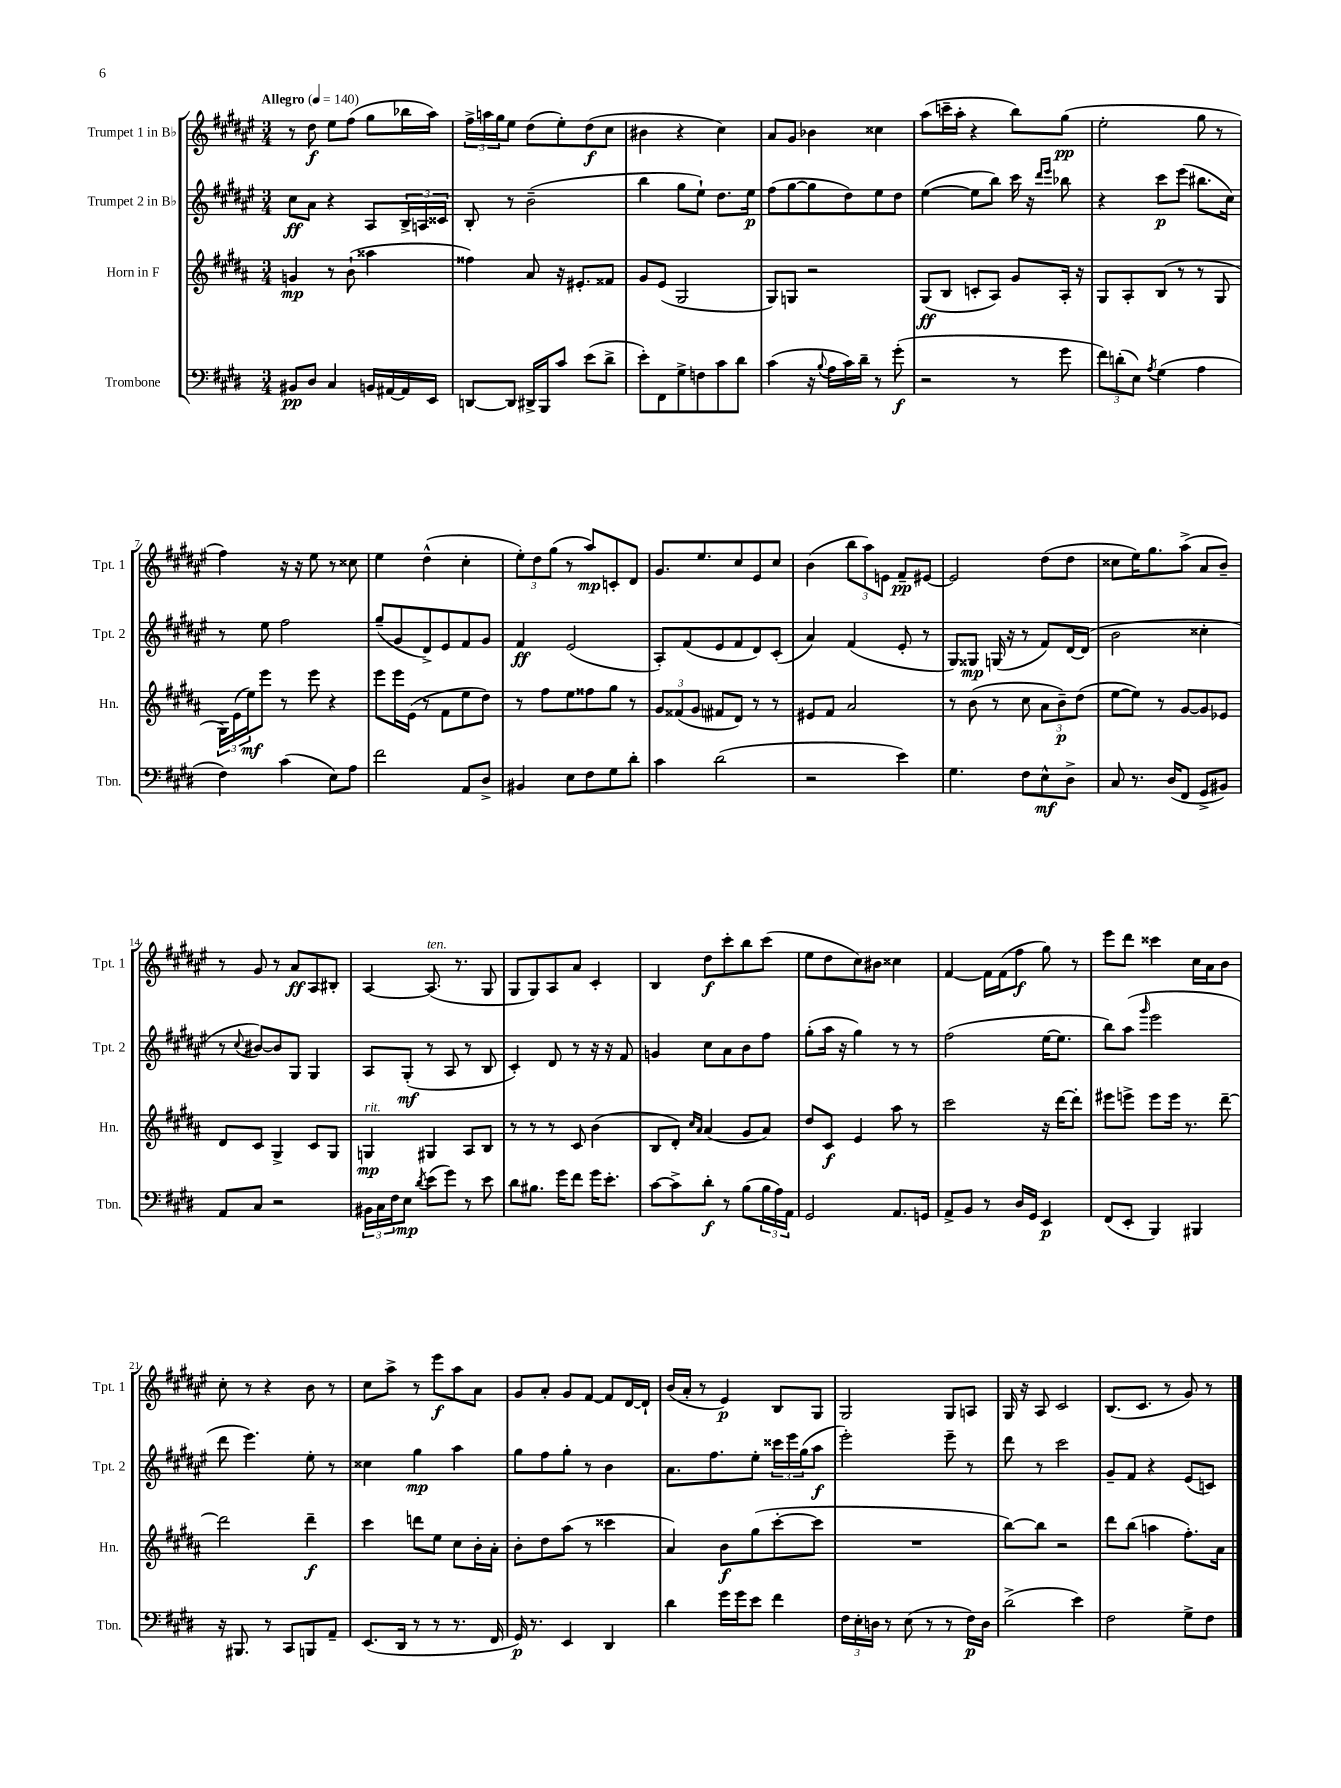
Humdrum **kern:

**kern	**kern	**kern	**kern
*staff4	*staff3	*staff2	*staff1
*clefF4	*clefG2	*clefG2	*clefG2
*k[f#c#g#d#]	*k[f#c#g#d#a#]	*k[f#c#g#d#a#e#]	*k[f#c#g#d#a#e#]
*M3/4	*M3/4	*M3/4	*M3/4
*MM140	*MM140	*MM140	*MM140
8BB#	4g	8cc#	8r
8D#	.	8a#	8dd#
4C#	8r	4r	8ee#
.	(8b`	.	(8ff#
16BB	4aa##	8A#	8gg#
[16AA#	.	.	.
16AA#]	.	24B^	16bb-
.	.	24A	.
16EE	.	.	16aa#)
.	.	24c##	.
=	=	=	=
[8DD	4ff##)	8B'	24ff#^
.	.	.	24aa
.	.	.	24gg#
8DD]	.	8r	8ee#
16DD#^	8a#	(2b~	(8dd#
16BBB	.	.	.
8c#	16r	.	8ee#')
.	8.e#'	.	.
(8e	.	.	(8dd#
8d#^	8f##	.	8cc#
=	=	=	=
8e')	8g#	4bb	4b#
8FF#	(8e	.	.
8G#^	2G#	8gg#	4r
8F	.	8ee#`)	.
8c#	.	8.dd#	4cc#)
8d#	.	.	.
.	.	16ee#	.
=	=	=	=
(4c#	8G#)	(8ff#	8a#
.	8G	[8gg#	8g#
16r	2r	8gg#]	4b-
8qqB	.	.	.
16A	.	.	.
16c#)	.	8dd#)	.
16d#~	.	.	.
8r	.	8ee#	4cc##
(8g#'	.	8dd#	.
=	=	=	=
2r	(8G#	([4ee#	(8aa#
.	8B	.	16ccc~
.	.	.	16aa#'
.	8c'	8ee#]	4r
.	8A#)	8bb)	.
8r	8g#	16ccc#	8bb)
.	.	16r	.
.	.	16qqddd#	.
.	.	16qqeee#	.
8g#	16A#'	8bb-	(8gg#
.	16r	.	.
=	=	=	=
12f#)	8G#	4r	2ee#'
(12d'	.	.	.
.	8A#'	.	.
12E)	.	.	.
8qA	.	.	.
(4G#	(8B	8ccc#	.
.	8r	(8eee#	.
4A	8r	8.bb#	8gg#
.	8G#	.	8r
.	.	16cc#)	.
=	=	=	=
4F#)	24G#)	8r	4ff#)
.	(24e	.	.
.	24ee)	.	.
.	8eee	8ee#	.
(4c#	8r	2ff#	16r
.	.	.	16r
.	8eee	.	8ee#
8E)	4r	.	8r
8A	.	.	8cc##
=	=	=	=
2f#	8eee	(8gg#~	4ee#
.	16eee	8g#	.
.	(16e	.	.
.	8r	8d#^)	(4dd#^^
.	8f#	8e#	.
8AA	8ee	8f#	4cc#'
8D#^	8dd#)	8g#	.
=	=	=	=
4BB#	8r	4f#	12ee#')
.	.	.	12dd#
.	8ff#	.	.
.	.	.	(12gg#
8E	8ee	(2e#	8r
8F#	8ff##	.	8aa#)
8G#	8gg#	.	8c'
8d#'	8r	.	8d#
=	=	=	=
4c#	12g#	8A#')	8.g#
.	(12f##	.	.
.	.	(8f#	.
.	12g#	.	.
.	.	.	8.ee#
(2d#	8f#	8e#	.
.	8d#)	8f#	8cc#
.	8r	8d#)	8e#
.	8r	(8c#'	8cc#
=	=	=	=
2r	8e#	4a#)	(4b
.	8f#	.	.
.	2a#	(4f#	12bb
.	.	.	12aa#)
.	.	.	12e
4e)	.	8e#'	8f#~
.	.	8r	[8e#
=	=	=	=
4.G#	8r	8G#)	2e#]
.	(8b	8G##	.
.	8r	(16G	.
.	.	16r	.
8F#	8cc#	8r	.
8E^^	12a#	8f#)	(8dd#
.	12b~)	.	.
8D#^	.	[16d#	8dd#
.	(12dd#	.	.
.	.	(16d#]	.
=	=	=	=
8C#	[8ee	2b	8cc##
8.r	8ee])	.	16ee#)
.	.	.	8.gg#
.	8r	.	.
(16D#	.	.	.
8FF#	[8g#	.	(8aa#^
8GG#^	8g#]	4cc##'	8a#
8BB#)	8e-	.	8b~)
=	=	=	=
8AA	8d#	8r	8r
.	.	8qqcc#	.
8C#	8c#	[8b#)	8g#
2r	4G#^	8b#]	8r
.	.	8G#	8a#
.	8c#	4G#	8A#
.	8G#	.	8B#'
=	=	=	=
24BB#	4G	8A#	[4A#
24C#	.	.	.
24F#	.	.	.
8E	.	(8G#'	.
8qd#	.	.	.
(8e	4G#	8r	(8.A#]
8g#)	.	8A#	.
.	.	.	8.r
8r	8A#	8r	.
8e	8B	8B	8G#
=	=	=	=
8d#	8r	4c#')	8G#
8.B#	8r	.	8G#)
.	8r	8d#	8A#
16g#	.	.	.
8f#	8c#	8r	8a#
16g#	(4b	16r	4c#'
8.e'	.	16r	.
.	.	8f#	.
=	=	=	=
[8c#	8B	4g	4B
8c#^]	8d#')	.	.
.	16qqcc#	.	.
.	16qqa#	.	.
8d#'	(4a#	8cc#	8dd#
8r	.	8a#	8ccc#'
(8B	8g#	8b	8bb
24B	8a#)	8ff#	(8ccc#
24A)	.	.	.
24AA	.	.	.
=	=	=	=
2GG#	8dd#	(8gg#'	8ee#
.	8c#	16aa#	8dd#
.	.	16r	.
.	4e	4gg#)	8cc#)
.	.	.	8b#
8.AA	8aa#	8r	4cc##
.	8r	8r	.
16GG	.	.	.
=	=	=	=
8AA^	2ccc#	(2ff#	[4f#
8BB	.	.	.
8r	.	.	16f#]
.	.	.	(16f#
16D#	.	.	8ff#
16GG#	.	.	.
4EE	16r	[16ee#	8gg#)
.	[16ddd#	8.ee#]	.
.	8ddd#']	.	8r
=	=	=	=
(8FF#	8eee#	8bb)	8eee#
8EE'	8eee^	(8aa#	8ddd#
.	.	16qqggg#	.
4BBB)	8eee	2eee#	4ccc##
.	16eee	.	.
.	8.r	.	.
4BBB#	.	.	16cc#
.	.	.	16a#
.	[8ddd#~	.	8b
=	=	=	=
16r	2ddd#]	8ddd#	8cc#'
8.BBB#	.	.	.
.	.	4.eee#)	8r
8r	.	.	4r
8CC#	.	.	.
8BBB	4ddd#~	8ee#'	8b
8AA~	.	8r	8r
=	=	=	=
(8.EE	4ccc#	4cc##	8cc#
.	.	.	8aa#^
16DD#	.	.	.
8r	8ddd	4gg#	8r
8r	8ee	.	8eee#
8.r	8cc#	4aa#	8aa#
.	16b'	.	8a#
16FF#	16a#'	.	.
=	=	=	=
16GG#)	8b'	8gg#	8g#
8.r	.	.	.
.	8dd#	8ff#	8a#'
4EE	(8aa#	8gg#'	8g#
.	8r	8r	[8f#
4DD#	4ccc##	4b	8f#]
.	.	.	[16d#
.	.	.	16d#`]
=	=	=	=
4d#	4a#)	8.a#	(16b
.	.	.	16a#'
.	.	.	8r
.	.	8.ff#	.
16g#	8b	.	4e#)
16g#	.	.	.
8e	(8gg#	8ee#'	.
4f#	[8ccc#'	24ccc##	8B
.	.	24eee#	.
.	.	(24gg#	.
.	8ccc#]	8aa#	8G#
=	=	=	=
24F#	2.r	2eee#')	2G#
24E'	.	.	.
24D	.	.	.
8r	.	.	.
(8E	.	.	.
8r	.	.	.
8r	.	8eee#~	8G#
16F#)	.	8r	8A
16D	.	.	.
=	=	=	=
(2d#^	[8bb)	8ddd#	16G#
.	.	.	16r
.	8bb]	8r	8A#
.	2r	2ccc#	2c#
4e)	.	.	.
=	=	=	=
2F#	8ddd#	8g#~	(8.B
.	(8bb	8f#	.
.	.	.	8.c#
.	4aa	4r	.
.	.	.	8r
8G#^	8.ff#')	(8e#	8g#)
8F#	.	8c)	8r
.	16a#	.	.
==	==	==	==
*-	*-	*-	*-
